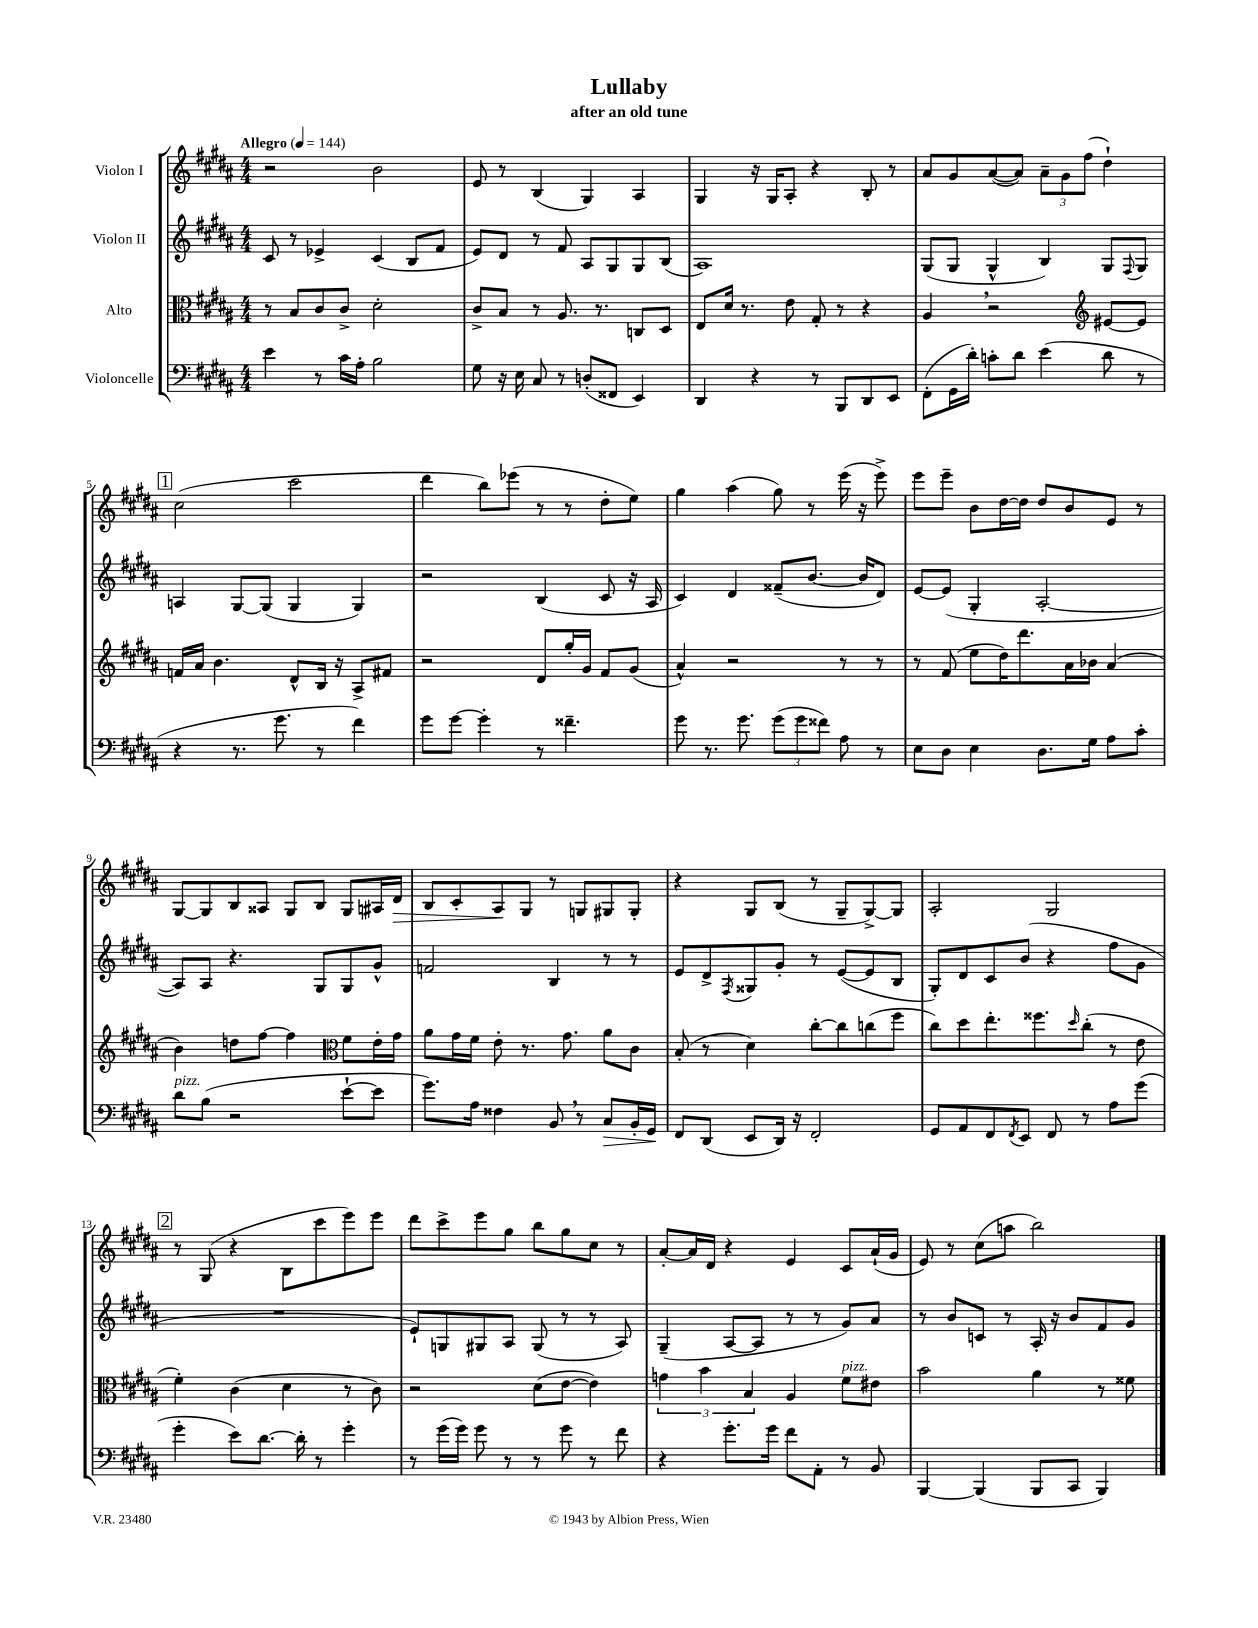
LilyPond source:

\header { title = "Lullaby" subtitle = "after an old tune" }
<<
\new StaffGroup <<
\new Staff = "s0" \with { instrumentName = "Violon I" } {
    \clef treble \key b \major \numericTimeSignature \time 4/4 \tempo "Allegro" 4 = 144
    r2 b'2 |
    e'8 r8 b4( gis4) ais4 |
    gis4 r16 gis16 ais8-. r4 b8-. r8 |
    ais'8 gis'8 ais'8~( ais'8) \tuplet 3/2 { ais'8-- gis'8 fis''8( } dis''4-!) |
    \mark \markup { \box "1" } cis''2( cis'''2 |
    dis'''4 b''8) ees'''8( r8 r8 dis''8-. e''8) |
    gis''4 ais''4( gis''8) r8 e'''16( r16 e'''8->) |
    e'''8 e'''8-- b'8 dis''16~ dis''16 dis''8 b'8 e'8 r8 |
    gis8~ gis8 b8 aisis8 gis8 b8 gis8 ais16 dis'16\> |
    b8 cis'8-. ais8\! gis8 r8 g8 gis8 gis8-. |
    r4 gis8 b8( r8 gis8-- gis8~->) gis8 |
    ais2-. gis2 |
    \mark \markup { \box "2" } r8 gis8( r4 b8 cis'''8 e'''8) e'''8 |
    dis'''8 cis'''8-> e'''8 gis''8 b''8 gis''8 cis''8 r8 |
    ais'8~-. ais'16 dis'16 r4 e'4 cis'8 ais'16-!( gis'16 |
    e'8) r8 cis''8( a''8 b''2) \bar "|." |
}
\new Staff = "s1" \with { instrumentName = "Violon II" } {
    \clef treble \key b \major \numericTimeSignature \time 4/4
    cis'8 r8 ees'4-> cis'4( b8 fis'8 |
    e'8) dis'8 r8 fis'8 ais8 gis8 gis8 b8( |
    ais1) |
    gis8( gis8 gis4-^ b4) gis8 \appoggiatura { fis8 } gis8 |
    \mark \markup { \box "1" } a4 gis8~ gis8( gis4 gis4) |
    r2 b4( cis'8 r16 ais16 |
    cis'4) dis'4 fisis'8--( b'8.~ b'16 dis'8) |
    e'8~ e'8( gis4-. ais2~-. |
    ais8) ais8 r4. gis8 gis8 gis'8-^ |
    f'2 b4 r8 r8 |
    e'8 dis'8-> \acciaccatura { fis8 } gisis8 gis'8-. r8 e'8~( e'8 b8 |
    gis8-.) dis'8 cis'8 b'8( r4 fis''8 gis'8 |
    \mark \markup { \box "2" } R1 |
    e'8-!) g8 gis8 ais8 gis8( r8 r8 ais8) |
    gis4--( ais8~ ais8 r8 r8 gis'8) ais'8 |
    r8 b'8 c'8 r8 ais16-. r16 b'8 fis'8 gis'8 \bar "|." |
}
\new Staff = "s2" \with { instrumentName = "Alto" } {
    \clef alto \key b \major \numericTimeSignature \time 4/4
    r8 b8 cis'8 cis'8-> dis'2-. |
    cis'8-> b8 r8 ais8. r8. c8 dis8 |
    e8 dis'16 r8. e'8 gis8-. r8 r4 |
    ais4 \breathe r2 \clef treble eis'8~ eis'8 |
    \mark \markup { \box "1" } f'16 ais'16 b'4. dis'8-^ b16 r16 ais8-> fis'8 |
    r2 dis'8 gis''16-. gis'16 fis'8 gis'8( |
    ais'4-^) r2 r8 r8 |
    r8 fis'8( e''8 dis''16) dis'''8. ais'16 bes'16 ais'4( |
    b'4) d''8 fis''8~ fis''4 \clef alto fis'8 e'16-. gis'16 |
    ais'8 gis'16 fis'16 e'8-. r8. gis'8. ais'8 cis'8 |
    b8-.( r8 dis'4) cis''8~-. cis''8 c''8( fis''8 |
    cis''8) dis''8 e''8.-. fisis''8. \grace { dis''16 } cis''8-.( r8 e'8 |
    \mark \markup { \box "2" } fis'4-.) cis'4( dis'4 r8 cis'8) |
    r2 dis'8( e'8~ e'4) |
    \tuplet 3/2 { g'4 b'4 b4 } ais4 fis'8^\markup { \italic "pizz." } eis'8 |
    b'2 ais'4 r8 fisis'8 \bar "|." |
}
\new Staff = "s3" \with { instrumentName = "Violoncelle" } {
    \clef bass \key b \major \numericTimeSignature \time 4/4
    e'4 r8 cis'16 ais16-. b2 |
    gis8 r16 e16 cis8 r8 d8-.( fisis,8 e,4) |
    dis,4 r4 r8 b,,8 dis,8 e,8 |
    fis,8-.( gis,16 dis'16-.) c'8-. dis'8 e'4( dis'8 r8 |
    \mark \markup { \box "1" } r4 r8. gis'8. r8 fis'4) |
    gis'8 gis'8~ gis'4-. r8 fisis'4.-- |
    gis'8 r8. gis'8. \tuplet 3/2 { gis'8( gis'8 fisis'8) } ais8 r8 |
    e8 dis8 e4 dis8. gis16 ais8 cis'8-. |
    dis'8^\markup { \italic "pizz." } b8( r2 e'8~-! e'8 |
    gis'8.) ais16 fisis4 b,8 \breathe r8 cis8\> b,16-. gis,16\! |
    fis,8 dis,8( e,8 dis,16) r16 fis,2-. |
    gis,8 ais,8 fis,8 \acciaccatura { fis,8 } e,8 fis,8 r8 ais8 gis'8( |
    \mark \markup { \box "2" } gis'4-. e'8) dis'8.~ dis'16-. r8 gis'4-. |
    r8 gis'16( gis'16) gis'8 r8 r8 gis'8 r8 fis'8 |
    r4 gis'8.-. gis'16 fis'8 ais,8-. r8 b,8 |
    b,,4~ b,,4( b,,8 cis,8 b,,4) \bar "|." |
}
>>
>>
